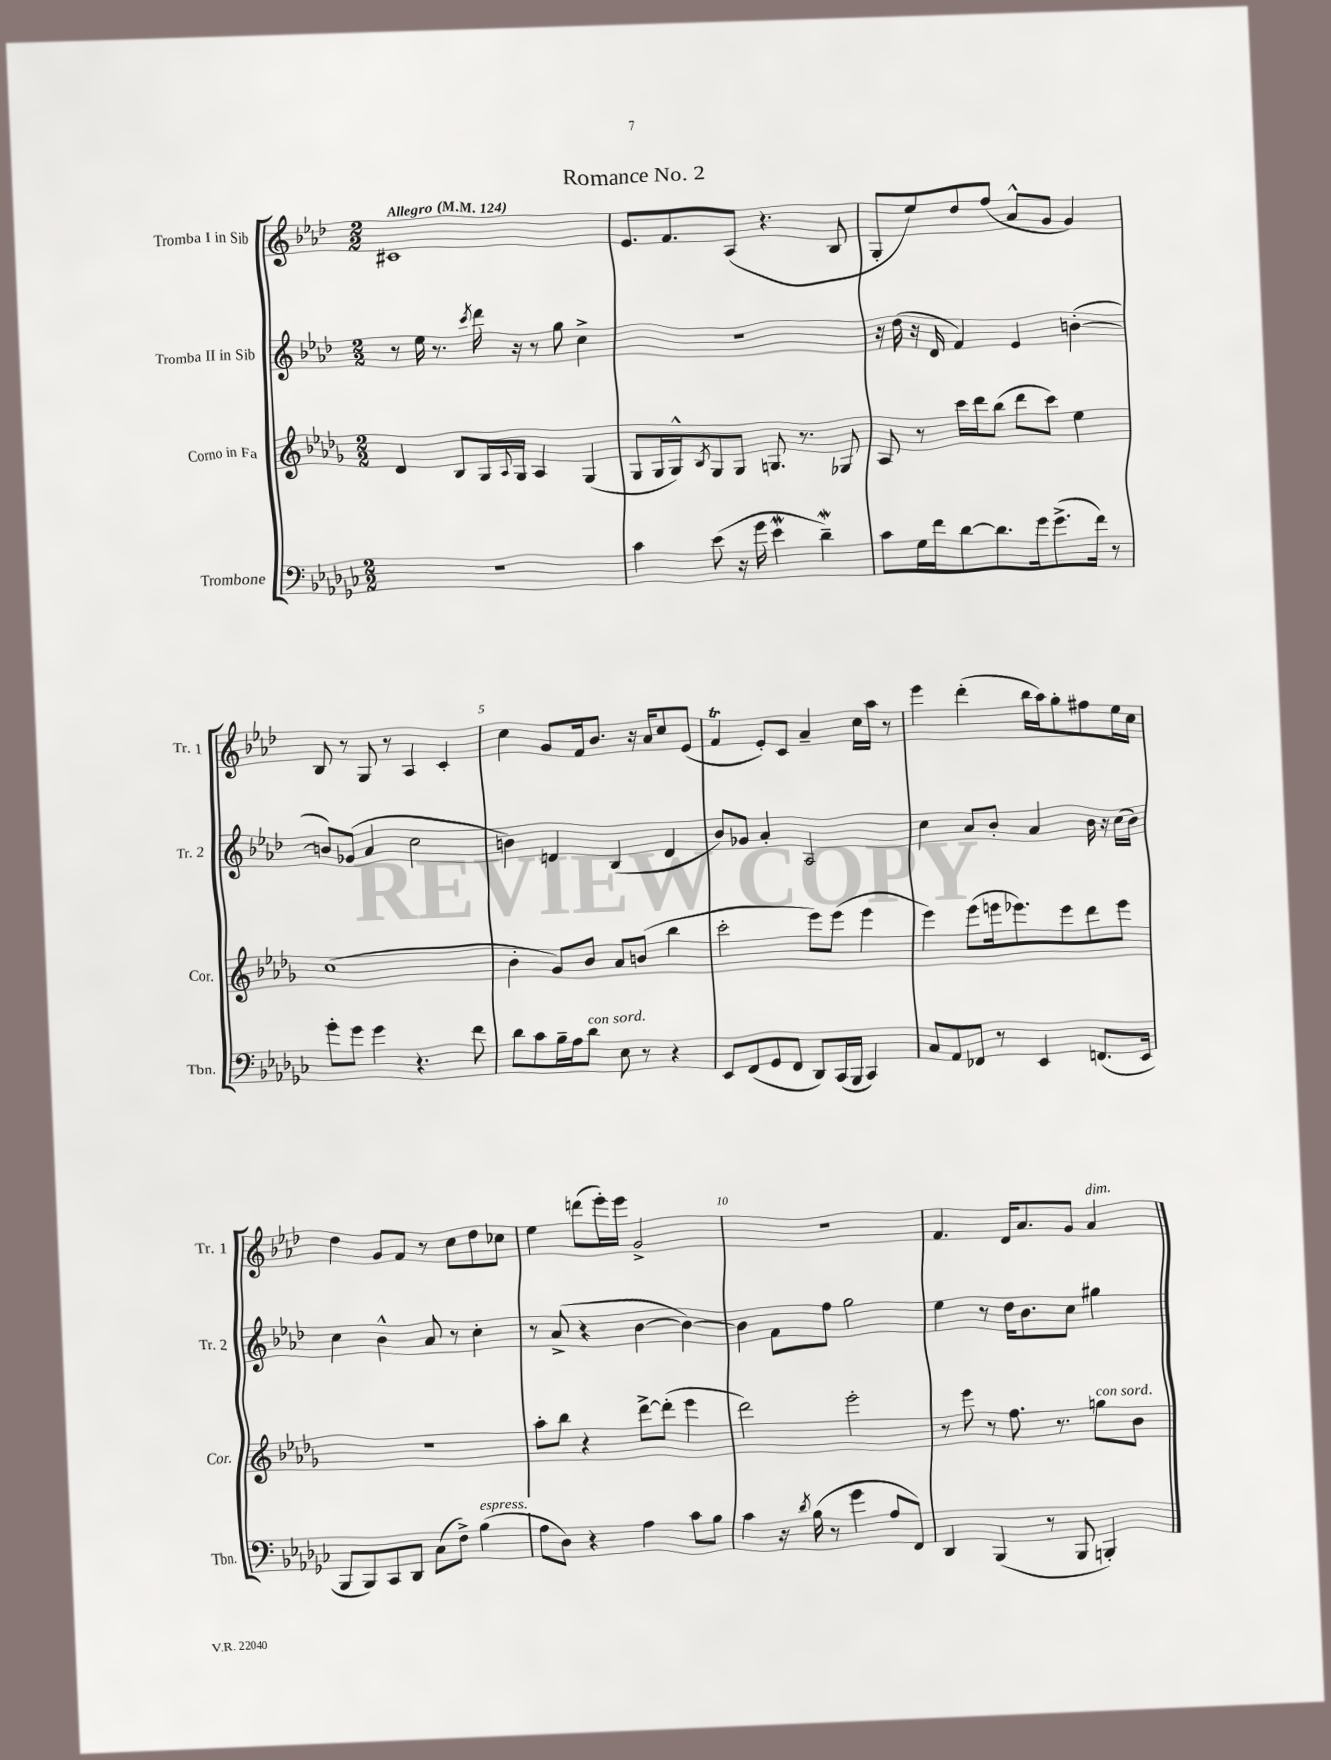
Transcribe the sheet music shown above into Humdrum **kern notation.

**kern	**kern	**kern	**kern
*staff4	*staff3	*staff2	*staff1
*clefF4	*clefG2	*clefG2	*clefG2
*k[b-e-a-d-g-c-]	*k[b-e-a-d-g-]	*k[b-e-a-d-]	*k[b-e-a-d-]
*M2/2	*M2/2	*M2/2	*M2/2
*MM124	*MM124	*MM124	*MM124
1r	4d-/	8r	1c#
.	.	16ee-\	.
.	.	8.r	.
.	8B-/L	.	.
.	.	8qccc/	.
.	16G-/L	16ddd-\	.
.	8qqA-/	.	.
.	16G-/JJ	16r	.
.	4A-/	8r	.
.	.	8gg\	.
.	(4G-/	4cc^\	.
=	=	=	=
4c-\	8G-/L	1r	8.e-/L
.	16G-/L	.	.
.	16G-^^/J)	.	8.f/
.	8qB-/	.	.
(8e-\	8G-/	.	.
16r	8G-/J	.	(8A-/J
16g-\	.	.	.
4e-\	8.G/	.	4.r
.	8.r	.	.
4d-~\)	.	.	.
.	8G-/	.	8B-/
=	=	=	=
8c-\L	8A-/	16r	8G'/L
.	.	(16dd-\	.
16G-\L	8r	16r	8ee-/)
16f\J	.	16d-/	.
[8d-\	16ccc\LL	4f/)	8dd-/
.	16ddd-\J	.	.
8.d-\]	(8bb-\J	.	(8ff/J
.	8ddd-\L	4e-/	8a-^^/L
16g-\k	.	.	.
(8.g-^\	8ccc\J)	.	8g/J
.	4ee-\	([4b'\	4g/)
16f\Jk)	.	.	.
8r	.	.	.
=	=	=	=
8g-'\L	(1cc	8b/]L)	8B-/
8g-\J	.	(8g-/J	8r
4g-\	.	4a-/	8G/
.	.	.	8r
4.r	.	2cc\	4A-/
.	.	.	4c'/
8f\	.	.	.
=	=	=	=
8d-\L	4b-'\	4b\)	4cc\
8c-\	.	.	.
16B-~\L	8g-/L)	4d/	8g/L
16A-\J	.	.	.
8d-\J	8b-/J	.	16f/k
.	.	.	8.b-/J
8E-\	8a-/L	(4B-/	.
8r	(8b/J	.	16r
.	.	.	16a-/LK
4r	4bb-\	4d/	8cc/
.	.	.	(8e-/J
=	=	=	=
8EE-/L	2ccc'\	8b-/L)	4f/
(8FF/	.	8g-/J	.
8GG-/	.	4a-'/	8e-'/L)
8FF/J	.	.	8c/J
8DD-/L)	8eee-\L)	2A-/	4a-~/
(16CC-/L	(8eee-\J	.	.
16BBB-/JJ	.	.	.
4CC-/)	4eee-\	.	16cc\LL
.	.	.	16aa-\JJ
.	.	.	8r
=	=	=	=
8C-/L	4eee-\)	4cc\	4eee-\
8AA-/	.	.	.
8FF-/J	(8eee-\L	8a-/L	(4ddd-'\
8r	16eee\k	8b-'/J	.
.	8.eee-\)	.	.
4EE-/	.	4a-/	16bb-\LL
.	.	.	16aa-\J)
.	8eee-\	.	8gg'\
(8.FF/L	8ddd-\	16b-\	8ff#\
.	.	16r	.
.	8eee-\J	(16cc\LL	16ee-\L
16EE-/Jk	.	16b-\JJ)	16cc\JJ
=	=	=	=
8BBB-/L	1r	4cc\	4dd-\
8BBB-/)	.	.	.
8CC-/	.	4b-^^\	8g/L
8DD-/J	.	.	8f/J
(8C-\L	.	8a-/	8r
8F^\J)	.	8r	8cc\L
(4B-\	.	4cc'\	8dd-\
.	.	.	8cc-\J
=	=	=	=
8A-\L	8aa-'\L	8r	4ee-\
8D-\J)	8bb-\J	(8a-^/	.
4r	4r	4r	(8ddd\L
.	.	.	16eee-'\L)
.	.	.	16eee-\JJ
4A-\	[8ddd-^\L	[4b-\	2g^/
.	(8ddd-'\]J	.	.
8c-\L	4eee-\	4b-\_)	.
8B-\J	.	.	.
=	=	=	=
4c-\	2ddd-\)	4b-\]	1r
16r	.	8f\L	.
8qd-/	.	.	.
(16B-\	.	.	.
8r	.	8ff\J	.
4g-\	2eee-'\	2gg\	.
8A-/L	.	.	.
8FF/J)	.	.	.
=	=	=	=
4DD-/	8r	4ee-\	4.f/
.	8eee-\	.	.
(4BBB-/	8r	8r	.
.	8.ff\	16dd-\LK	16d-/LK
.	.	8.b-\	8.a-/
8r	.	.	.
.	8.r	.	.
8BBB-/	.	8cc\J	8g/J
4BBB'/)	8gg\L	4gg#\	4a-/
.	8b-\J	.	.
==	==	==	==
*-	*-	*-	*-
